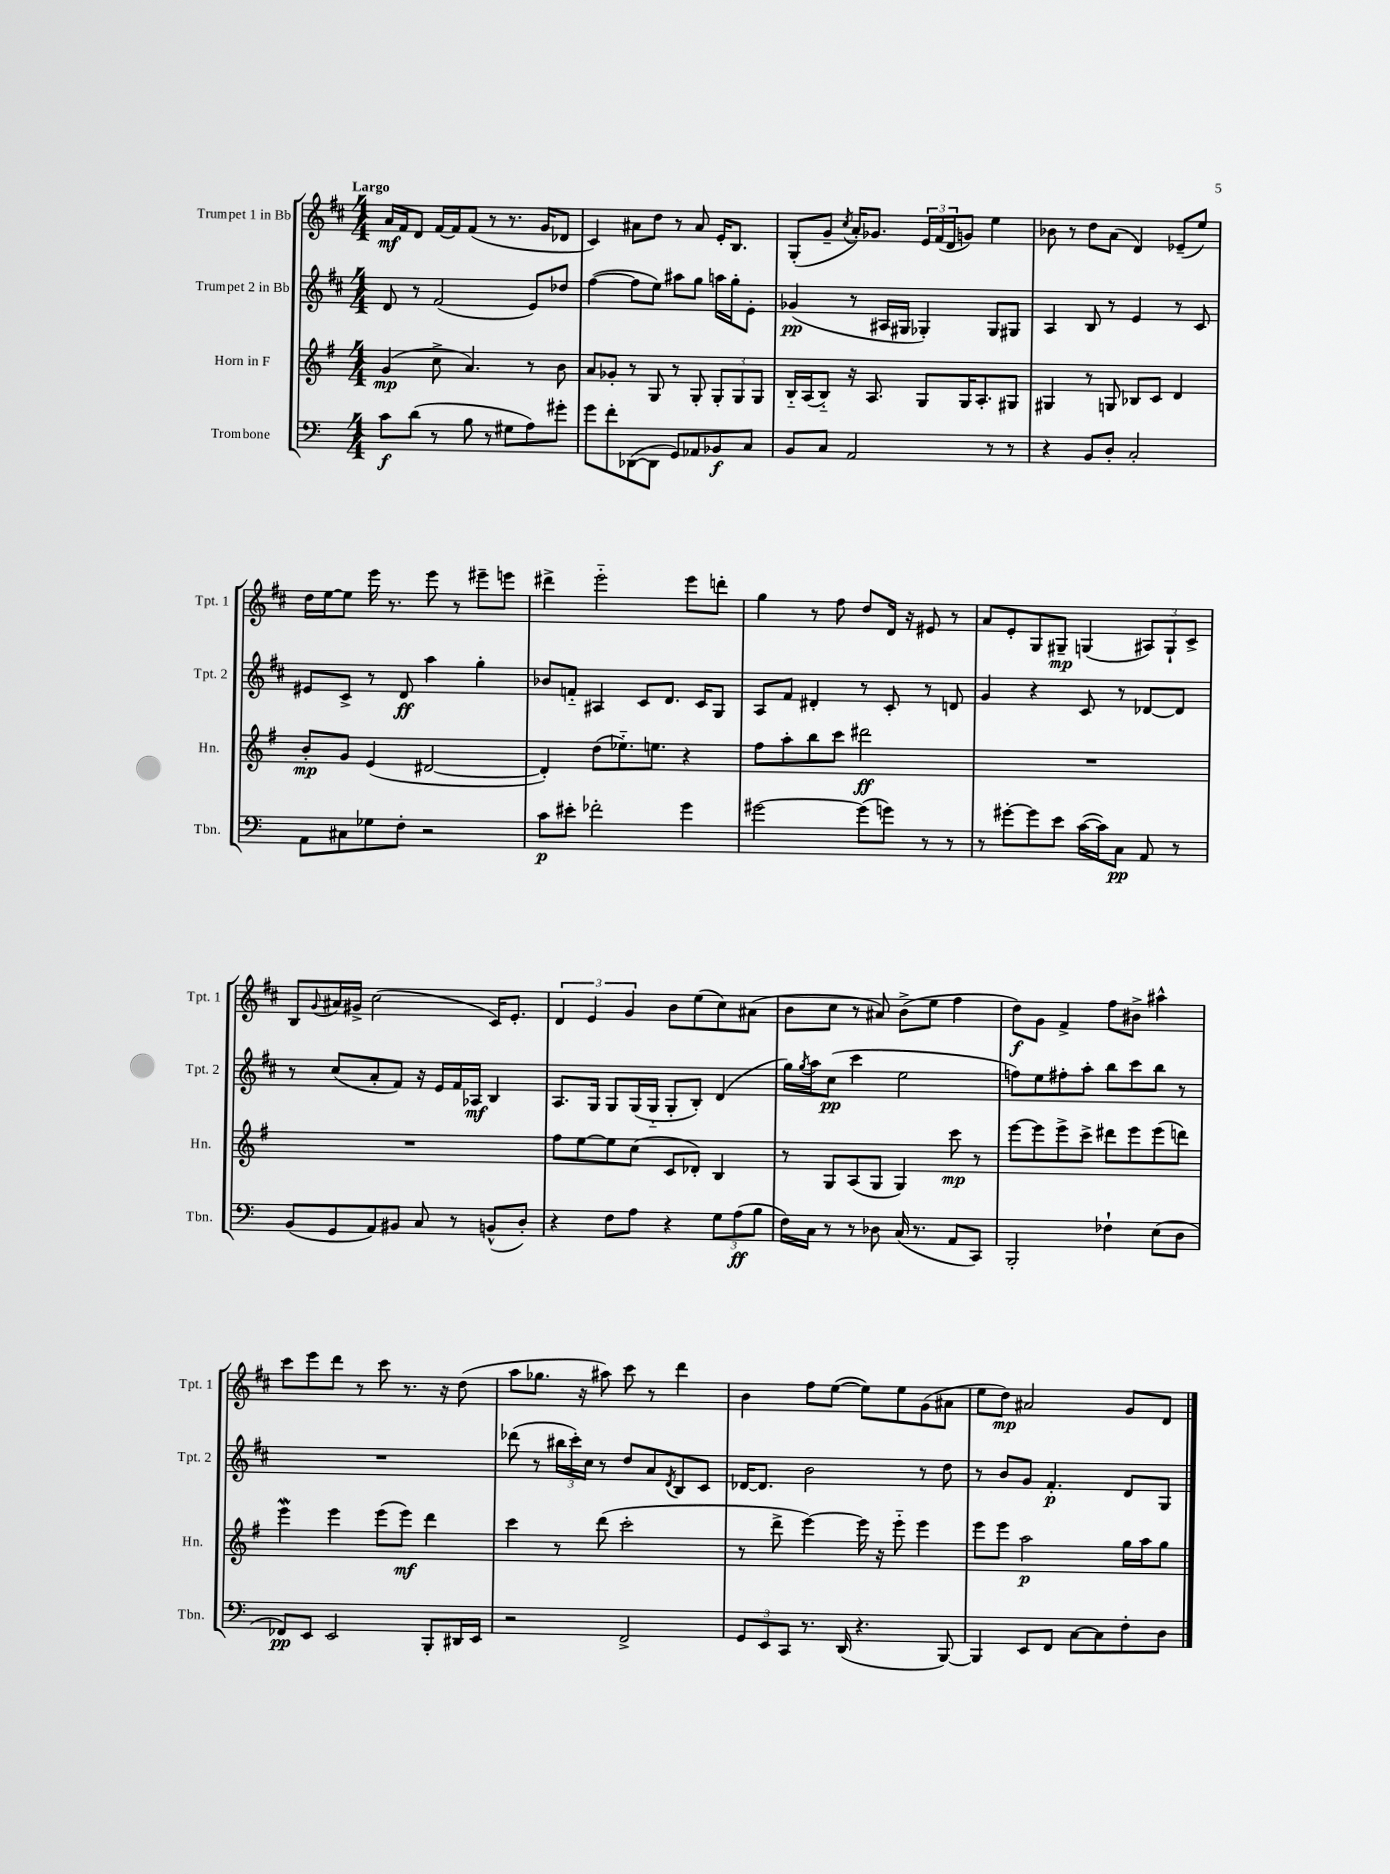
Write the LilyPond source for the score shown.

<<
\new StaffGroup <<
\new Staff = "s0" \with { instrumentName = "Trumpet 1 in Bb" shortInstrumentName = "Tpt. 1" } {
    \clef treble \key d \major \numericTimeSignature \time 4/4 \tempo "Largo"
    a'16\mf fis'16 d'8 fis'16~ fis'16 fis'8( r8 r8. g'16 des'8 |
    cis'4) ais'8 d''8 r8 ais'8 e'16-. b8. |
    g8-.( g'8-- \acciaccatura { cis''8 } a'16-.) ges'8. \tuplet 3/2 { e'16 fis'16( d'16 } g'8) e''4 |
    bes'8 r8 d''8 a'8( d'4) ees'8--( e''8) |
    d''16 e''16~ e''8 e'''16 r8. e'''8 r8 eis'''8-- e'''8 |
    dis'''4-> e'''2-_ e'''8 d'''8-. |
    g''4 r8 fis''8 d''8 d'16 r16 eis'8 r8 |
    a'8 e'8-. g8 gis8--\mp g4( \tuplet 3/2 { ais8) g8-! cis'8-> } |
    b8 \appoggiatura { g'8 } ais'16 gis'16-> cis''2( cis'16) e'8.-. |
    \tuplet 3/2 { d'4 e'4 g'4 } b'8 e''8( cis''8) ais'8( |
    b'8 cis''8 r8 ais'8) b'8->( e''8 fis''4 |
    d''8\f) g'8 fis'4-> fis''8 bis'8-> ais''4-^ |
    cis'''8 e'''8 d'''8 r8 cis'''8 r8. r16 d''8( |
    a''8 ges''8. r16 ais''8) cis'''8 r8 d'''4 |
    b'4 fis''8 e''8~( e''8) e''8 g'8( ais'8 |
    e''8 d''8\mp) ais'2 g'8 d'8 \bar "|." |
}
\new Staff = "s1" \with { instrumentName = "Trumpet 2 in Bb" shortInstrumentName = "Tpt. 2" } {
    \clef treble \key d \major \numericTimeSignature \time 4/4
    d'8 r8 fis'2( e'8) des''8 |
    fis''4~( fis''8 e''8) ais''8 g''8 a''16 g''16-. e'8-. |
    ges'4\pp( r8 ais16 gis16 ges4-.) ges8 gis8 |
    a4 b8 r8 e'4 r8 cis'8 |
    eis'8 cis'8-> r8 d'8\ff a''4 g''4-. |
    bes'8 f'8-_ ais4 cis'8 d'8. cis'16 g8 |
    a8 fis'8 dis'4-. r8 cis'8-. r8 d'8 |
    g'4 r4 cis'8 r8 des'8~ des'8 |
    r8 cis''8( a'8-. fis'8) r16 e'16 fis'16 aes16\mf b4 |
    a8. g16 g8 g16( g16-_ g8-. b8-.) d'4( |
    g''16) \acciaccatura { g''8 } a''16 cis''8\pp( cis'''4 e''2 |
    f''8) e''8 fis''8-. a''8-. b''8 cis'''8 b''8 r8 |
    R1 |
    des'''8( r8 \tuplet 3/2 { bis''16 cis'''16-.) cis''16 } r8 d''8 a'8 \acciaccatura { d'8 } b8 cis'8 |
    des'16~ des'8. b'2 r8 d''8 |
    r8 b'8 g'8 fis'4.-.\p d'8 g8 \bar "|." |
}
\new Staff = "s2" \with { instrumentName = "Horn in F" shortInstrumentName = "Hn." } {
    \clef treble \key g \major \numericTimeSignature \time 4/4
    g'4\mp( c''8-> a'4.) r8 b'8 |
    a'8 ges'8-. r8 g8 r8 g8-. \tuplet 3/2 { g8-. g8 g8 } |
    b16-_ a16( b8-_) r16 a8. g8 g16 a8.-. gis8 |
    gis4 r8 g8 bes8 c'8 d'4 |
    b'8-.\mp g'8 e'4( dis'2~ |
    dis'4-.) d''8( ees''8.-_) e''8. r4 |
    fis''8 a''8-. b''8 c'''8 dis'''2\ff |
    R1 |
    R1 |
    fis''8 e''8~ e''8 c''8( c'8 des'8-.) b4 |
    r8 g8 a8( g8 g4) c'''8\mp r8 |
    e'''8~ e'''8 e'''8-> c'''8-> dis'''8 e'''8 e'''8( d'''8) |
    e'''4\mordent e'''4 e'''8( e'''8\mf) d'''4 |
    c'''4 r8 d'''8( c'''2-. |
    r8 d'''8-> e'''4~) e'''16 r16 e'''8-_ e'''4 |
    e'''8 e'''8 a''2\p g''16 a''16 g''8 \bar "|." |
}
\new Staff = "s3" \with { instrumentName = "Trombone" shortInstrumentName = "Tbn." } {
    \clef bass \key c \major \numericTimeSignature \time 4/4
    c'8\f d'8( r8 b8 r8 gis8 a8) gis'8-. |
    g'8 f'8-. des,8~( des,8 g,8) aes,8 bes,8\f c8 |
    b,8 c8 a,2 r8 r8 |
    r4 b,8 d8-. c2-. |
    a,8 cis8 ges8 f8-. r2 |
    c'8\p eis'8-. fes'2-. g'4 |
    gis'2~ gis'8( g'8) r8 r8 |
    r8 gis'8~-. gis'8 e'8 c'16~( c'16) c8\pp a,8 r8 |
    b,8( g,8 a,8) bis,8 c8 r8 b,8-^( d8-.) |
    r4 f8 a8 r4 \tuplet 3/2 { g8 a8\ff( b8 } |
    f16) c16 r8 r8 des8 c16( r8. a,8 c,8) |
    b,,2-. fes4-! e8( d8 |
    fes,8\pp) e,8 e,2 b,,8-. dis,16 e,16 |
    r2 f,2-> |
    \tuplet 3/2 { g,8 e,8 c,8 } r8. d,16( r4. b,,8~) |
    b,,4 e,8 f,8 c8~ c8 f8-. d8 \bar "|." |
}
>>
>>
\layout { \context { \Score \remove "Bar_number_engraver" } }
